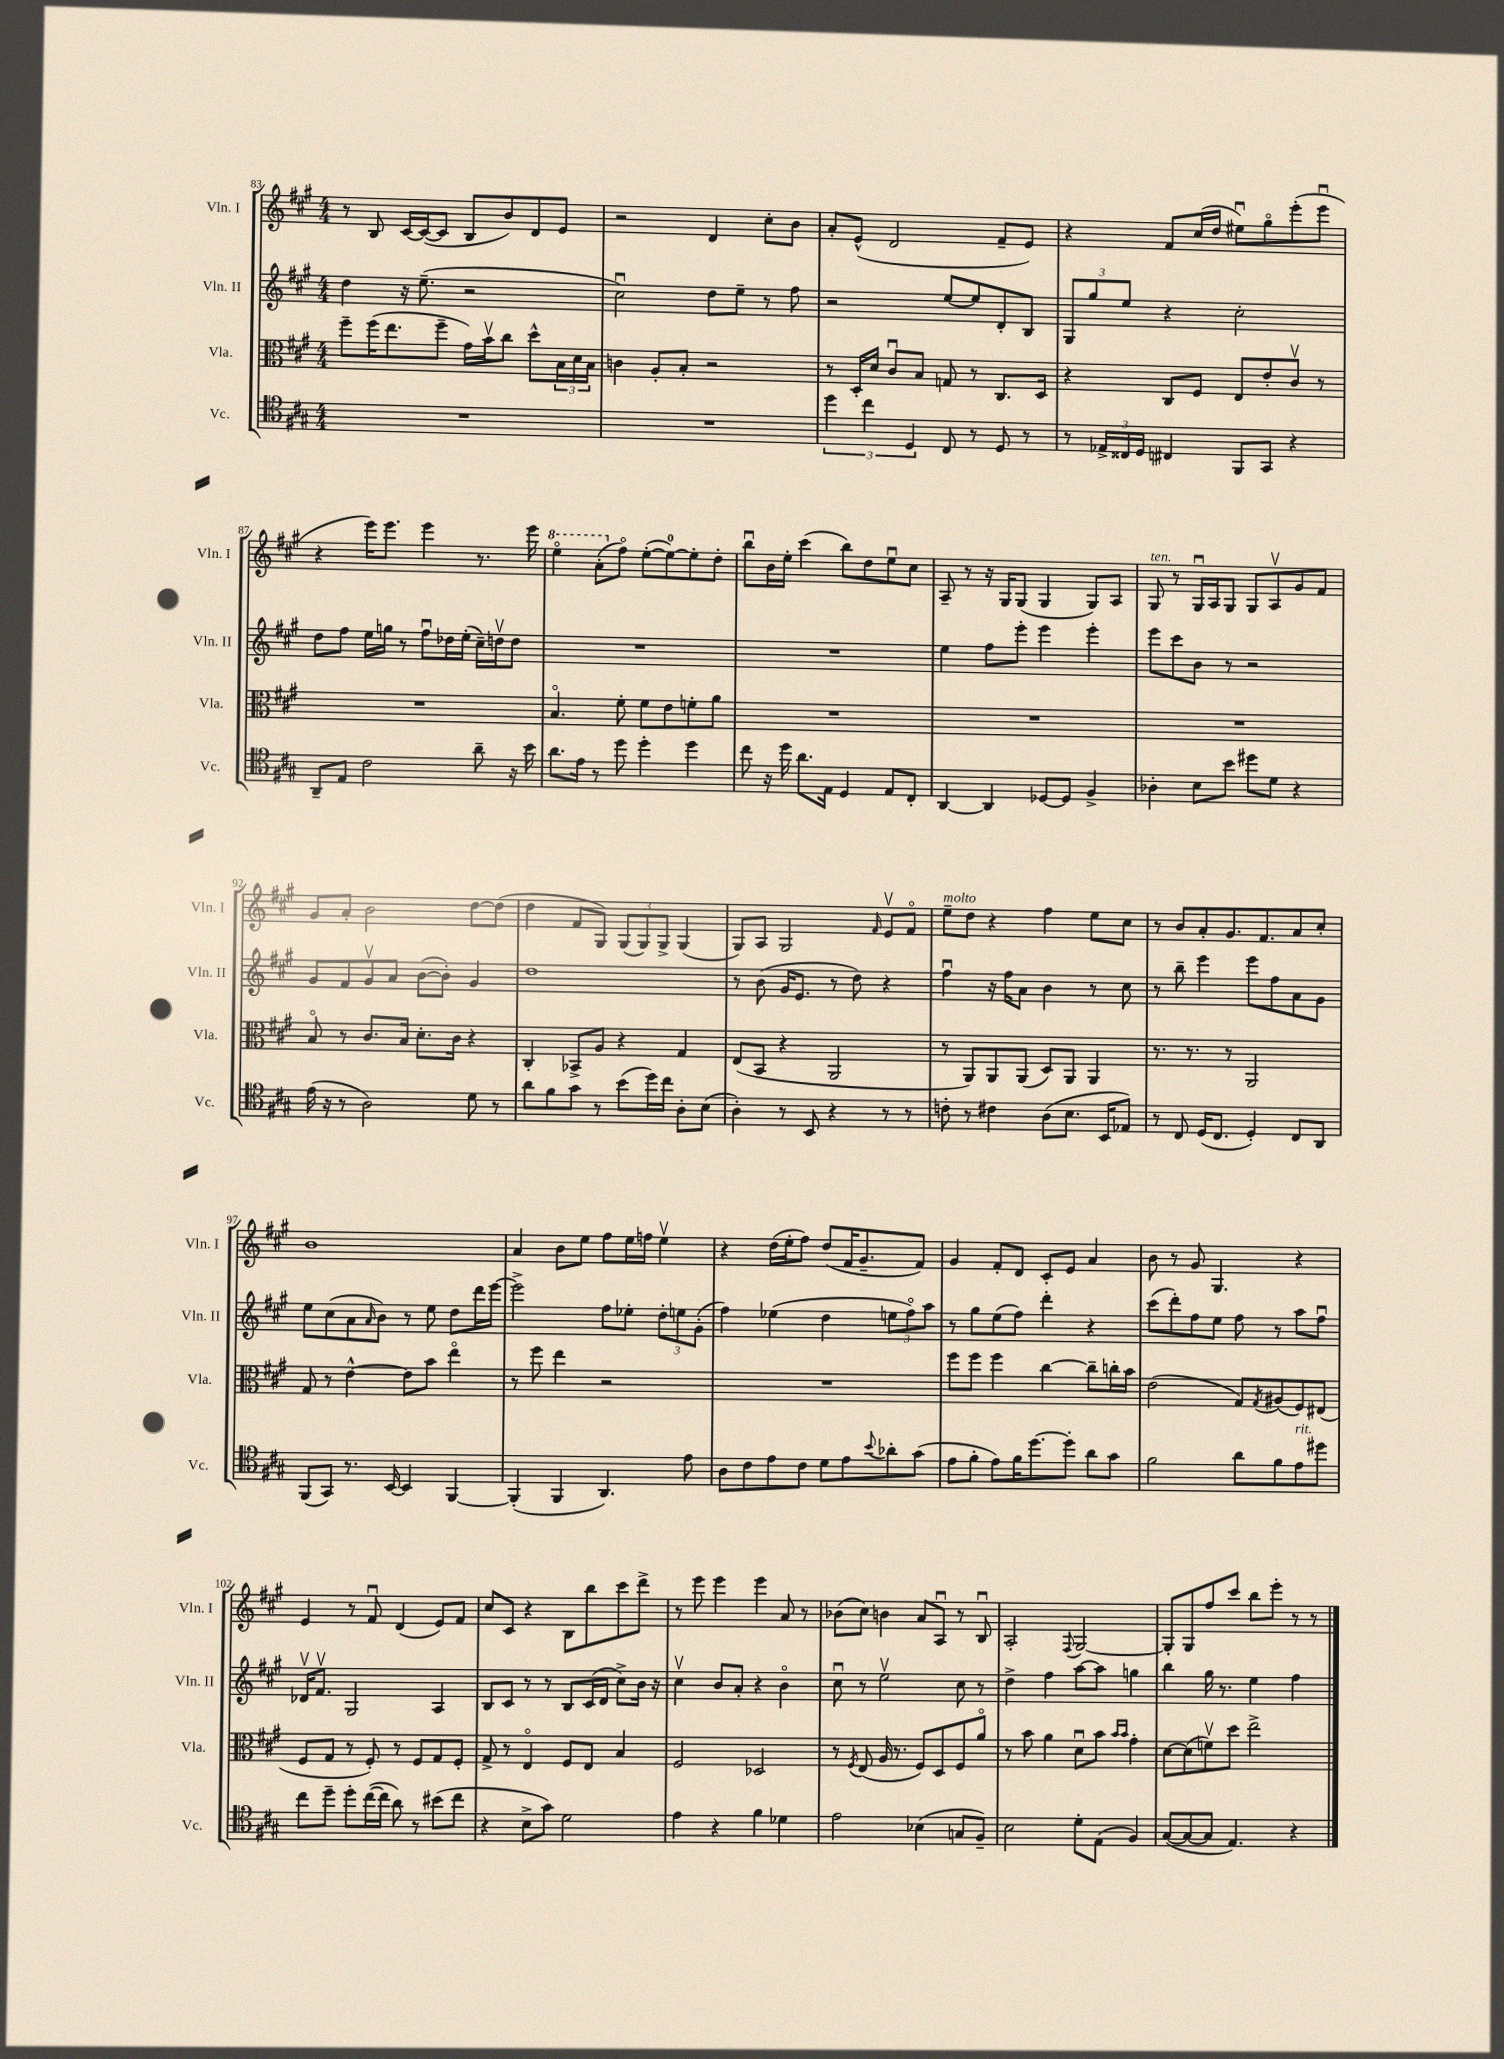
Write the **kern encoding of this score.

**kern	**kern	**kern	**kern
*staff4	*staff3	*staff2	*staff1
*clefC4	*clefC3	*clefG2	*clefG2
*k[f#c#g#]	*k[f#c#g#]	*k[f#c#g#]	*k[f#c#g#]
*M4/4	*M4/4	*M4/4	*M4/4
1r	8ff#~	4dd	8r
.	(16ff#	.	8B
.	8.ee	.	.
.	.	16r	[16c#
.	.	(8.ee~	(16c#_
.	8ff#~	.	8c#]
.	16g#)	2r	8B
.	16bv	.	.
.	8cc#	.	8b)
.	8dd^^	.	8d
.	24B	.	8e
.	24d	.	.
.	24B	.	.
=	=	=	=
1r	4c	2cc#u)	2r
.	8A'	.	.
.	8B'	.	.
.	2r	8dd	4d
.	.	8ee~	.
.	.	8r	8cc#'
.	.	8ff#	8b
=	=	=	=
6dd	8r	2r	8a'
.	16D'	.	(8e^^
6cc#	.	.	.
.	16d	.	.
.	8c#u	.	2d
6D	.	.	.
.	8B	.	.
8C#	8G	[8ee	.
8r	8r	8ee]	.
8D	8.C#	8d'	8f#~
8r	.	8B	8e)
.	16D	.	.
=	=	=	=
8r	4r	12G#	4r
.	.	12gg#	.
24E-^	.	.	.
24C##	.	12ee	.
24D	.	.	.
4C#	8C#	4r	8f#
.	8F#	.	(16cc#
.	.	.	16dd
8FF#	8E	2cc#'	8ee#u)
8GG#	8e'	.	8gg#o
4r	8c#v	.	(8eee'
.	8r	.	8eeeu
=	=	=	=
8AA~	1r	8dd	4r
8E	.	8ff#	.
2c#	.	16ee	16eee)
.	.	16gg	8.eee
.	.	8r	.
.	.	8ff#u	4eee
.	.	16dd-	.
.	.	(16ee'	.
8a~	.	16cc#~)	8.r
.	.	16ddv	.
16r	.	8dd	.
16b	.	.	16eee
=	=	=	=
8.a	4.Bo	1r	4eeeo
16e	.	.	.
8r	.	.	(8aa'
8dd	8f#'	.	8ff#o)
4dd'	8f#	.	([8ee'
.	8e	.	8ee_)
4dd	8f'	.	8ee']
.	8a	.	8dd'
=	=	=	=
8cc#	1r	1r	8bbu
16r	.	.	16b
16dd	.	.	16ee'
8.a	.	.	(4ccc#
16E	.	.	.
4D	.	.	8bb)
.	.	.	8dd
8E	.	.	8eeu
8C#'	.	.	8cc#
=	=	=	=
[4AA	1r	4ee	8A~
.	.	.	8r
4AA]	.	8ff#	16r
.	.	.	16G#
.	.	8eee'	(8G#
[8D-	.	4eee	4G#
8D-]	.	.	.
4F#^	.	4eee'	8G#)
.	.	.	8A
=	=	=	=
4A-'	1r	8eee	8G#
.	.	8ccc#	8r
8B	.	8b	16G#u
.	.	.	16A
8b	.	8r	8G#
8dd#	.	2r	8G#
8d	.	.	8Av
4r	.	.	8g#
.	.	.	8f#
=	=	=	=
(16e	8Bo	8g#	8g#
16r	.	.	.
8r	8r	8f#	8a'
2A)	8.c#	8g#v	2b
.	.	8a	.
.	16B	.	.
.	8.d'	([8b	.
.	.	8b'])	.
.	16c#	.	.
8d	4r	4g#	[8dd
8r	.	.	(8dd]
=	=	=	=
8a	4C#'	1dd	4dd
8f#	.	.	.
8g#	8BB-^	.	8f#
8r	8A	.	8G#)
(8b	4r	.	(12G#
.	.	.	12G#)
16dd)	.	.	.
.	.	.	12G#^
16cc#	.	.	.
8A'	4G#	.	(4G#
(8B	.	.	.
=	=	=	=
4A')	(8E	8r	8G#)
.	8BB	(8b	8A
8r	4r	16g#	2G#
.	.	8.e	.
8BB	.	.	.
4r	2AA	8r	.
.	.	8dd)	.
.	.	.	16qqf#
8r	.	4r	8ev
8r	.	.	8f#o
=	=	=	=
8c'	8r	4ff#u	8ee~
8r	8AA)	.	8dd
4c#	8AA	16r	4r
.	.	16ff#	.
.	(8AA	8a	.
(8A	8D)	4b	4ff#
8.B	8AA	.	.
.	4AA	8r	8ee
16BB	.	.	.
8E-)	.	8cc#	8cc#
=	=	=	=
8r	8.r	8r	8r
8C#	.	8bb~	8b
.	8.r	.	.
(16D	.	4eee	8a'
8.C#	.	.	.
.	8r	.	8.g#
4D')	2AA	8eee	.
.	.	.	8.f#
.	.	8ff#	.
8C#	.	8a	8a
8AA	.	8g#	8cc#'
=	=	=	=
(8FF#	8G#	8ee	1b
8GG#)	8r	(8cc#	.
8.r	[4e^^	8a	.
.	.	16qqa	.
.	.	8b)	.
[16BB	.	.	.
4BB]	8e]	8r	.
.	8b	8ee	.
[4FF#	4eeo	8dd	.
.	.	16ddd	.
.	.	[16eee	.
=	=	=	=
(4FF#']	8r	2eee^]	4a
.	8ff#	.	.
4FF#	4ee	.	8b
.	.	.	8ee
4.AA)	2r	8ff#	8ff#
.	.	8ee-'	16ee
.	.	.	16ff
.	.	12dd'	4eev
.	.	12ee	.
8e	.	.	.
.	.	(12g#'	.
=	=	=	=
8A	1r	4ff#)	4r
8c#	.	.	.
8e	.	(4ee-	(16dd
.	.	.	16ee'
8c#	.	.	8ff#)
8d	.	4dd	(8dd
8e	.	.	16f#
.	.	.	8.g#~
8qqb	.	.	.
8a-'	.	12ee	.
.	.	12ff#o)	.
(8g#	.	.	8f#)
.	.	12aa	.
=	=	=	=
8e	8ff#	8r	4g#
8f#'	8ff#	8gg#	.
8e)	4ff#	(8ee	8f#'
16f#	.	8ff#)	8d
[8.dd	.	.	.
.	[4cc#	4ddd'	8c#'
8dd']	.	.	8e
8a	8cc#~]	4r	4a
8g#	16cc'	.	.
.	16b	.	.
=	=	=	=
2f#	(2e	(8ccc#	8b
.	.	8ddd')	8r
.	.	8ff#	8g#
.	.	8ee	4.G#
8a	8G#)	8ff#	.
.	8qG#	.	.
8f#	(8A#	8r	.
8e	8F#)	8aa	4r
8dd#	(8E#	8ff#u	.
=	=	=	=
8cc#	8F#	16d-v	4e
.	.	8.f#v	.
8dd~	8G#	.	.
8dd'	8r	2G#	8r
([16cc#	8F#')	.	8f#u
16cc#]	.	.	.
8a)	8r	.	(4d
8r	8F#	.	.
(8b#	8G#	4A	8e)
8cc#	8F#'	.	8f#
=	=	=	=
4r	8G#^	8B	8cc#
.	8r	8c#	8c#
8B^	4Eo	8r	4r
8g#)	.	8r	.
2d	8F#	8B	8B
.	8E	(16c#	8bb
.	.	16d	.
.	4B	8cc#^)	8ccc#
.	.	16b	8ddd^
.	.	16r	.
=	=	=	=
4e	2F#	4cc#v	8r
.	.	.	8eee
4r	.	8b	4eee
.	.	8a'	.
4f#	2D-	4r	4eee
4d-	.	4bo	8a
.	.	.	8r
=	=	=	=
2e	8r	8cc#u	(8b-
.	8qF#	.	.
.	(8E	8r	8cc#)
.	16A	2eev	4b
.	8.r	.	.
(4B-	8F#)	.	8a
.	8D	.	8Au
8G	8F#	8cc#	8r
8F#~)	8ao	8r	8Bu
=	=	=	=
2B	8r	4dd^	2A'
.	8b	.	.
.	4a	4ff#	.
.	.	.	8qqF#
8d'	8du	[8aa	[2G#
(8E	8b	8aa]	.
.	16qqb	.	.
.	16qqb	.	.
4F#)	4g#'	4gg	.
=	=	=	=
([8G#	[8d	4bb	8G#']
8G#_	(8d]	.	8G#
8G#]	8fv)	16gg#	8ff#
.	.	8.r	.
4.E)	8dd	.	8ccc#
.	2ee^	4ee	8bb
.	.	.	8eee'
4r	.	4ff#	8r
.	.	.	8r
==	==	==	==
*-	*-	*-	*-
